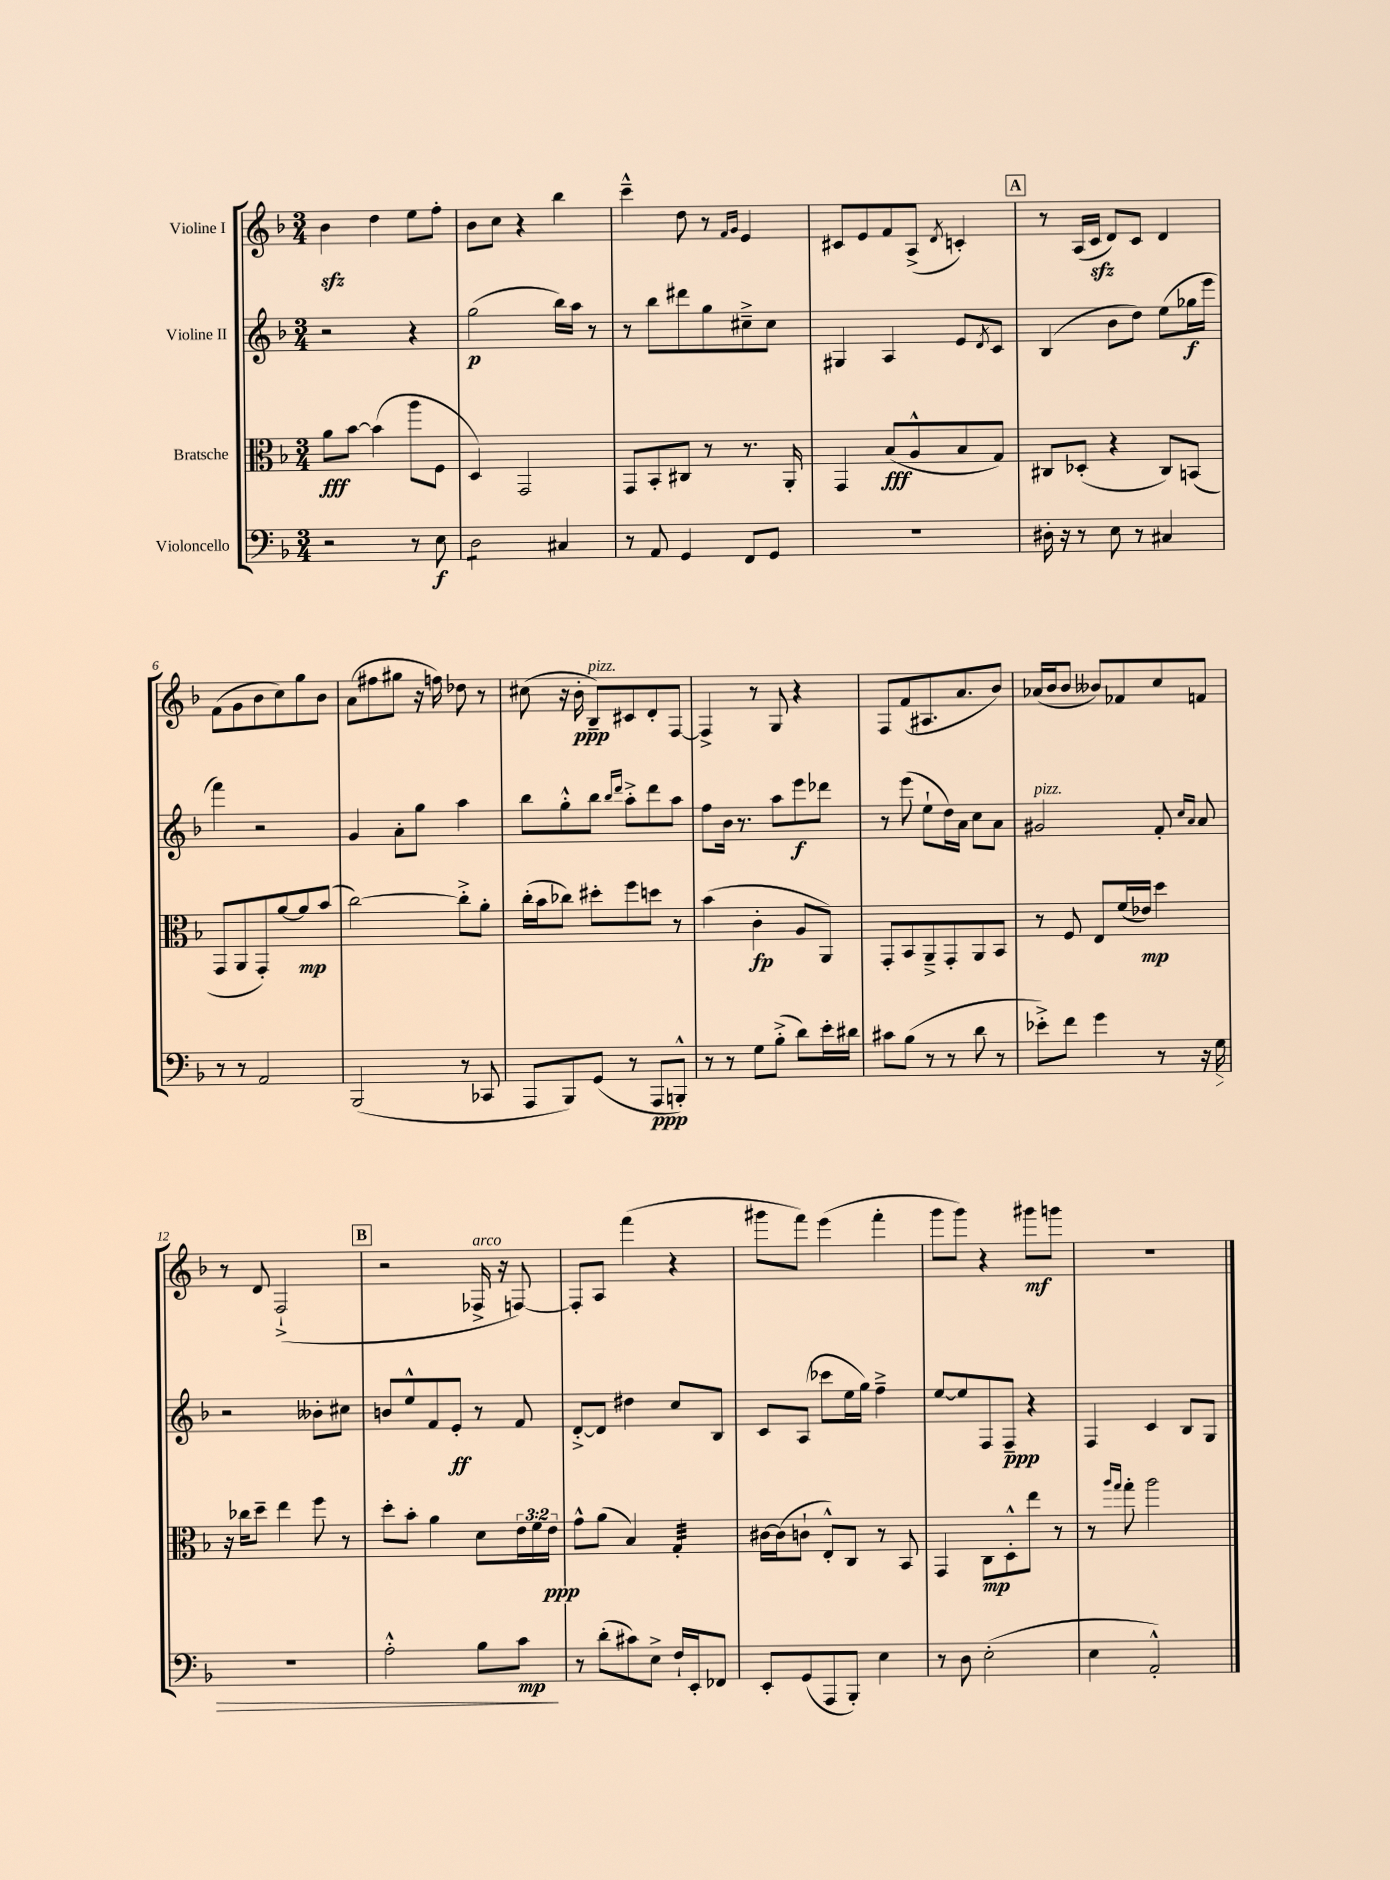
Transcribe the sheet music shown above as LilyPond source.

<<
\new StaffGroup <<
\new Staff = "s0" \with { instrumentName = "Violine I" } {
    \clef treble \key f \major \numericTimeSignature \time 3/4
    bes'4\sfz d''4 e''8 f''8-. |
    bes'8 c''8 r4 bes''4 |
    c'''4---^ d''8 r8 \grace { f'16 g'16 } e'4 |
    cis'8 e'8 f'8 a8->( \acciaccatura { d'8 } c'4-.) |
    \mark \markup { \box "A" } r8 a16( c'16\sfz d'8) c'8 d'4 |
    f'8( g'8 bes'8 c''8) g''8 bes'8 |
    a'8( fis''8 gis''8 r16 f''16) des''8 r8 |
    cis''8( r16 bes'16-.\ppp bes8--^\markup { \italic "pizz." }) cis'8 d'8-. f8~ |
    f4-> r8 g8 r4 |
    f8 f'8( ais8. a'8. bes'8) |
    aes'16( bes'16 bes'8 beses'8) fes'8 c''8 f'8 |
    r8 d'8 f2-!->( |
    \mark \markup { \box "B" } r2 fes16->^\markup { \italic "arco" } r16 f8~) |
    f8-. a8 f'''4( r4 |
    gis'''8 f'''8) e'''4( f'''4-. |
    g'''8 g'''8) r4 gis'''8\mf g'''8 |
    R2. \bar "|." |
}
\new Staff = "s1" \with { instrumentName = "Violine II" } {
    \clef treble \key f \major \numericTimeSignature \time 3/4
    r2 r4 |
    g''2\p( bes''16) a''16 r8 |
    r8 bes''8 dis'''8 g''8 cis''8---> cis''8 |
    gis4 a4 e'8 \acciaccatura { d'8 } c'8 |
    \mark \markup { \box "A" } bes4( bes'8 d''8) e''8( ges''16\f e'''16 |
    f'''4) r2 |
    g'4 a'8-. g''8 a''4 |
    bes''8 g''8-.-^ bes''8 \grace { bes''16 d'''16 } a''8-.-> d'''8 a''8 |
    f''8 bes'16 r8. a''8 e'''8\f des'''8 |
    r8 e'''8( e''8-! d''16) a'16 c''8 a'8 |
    gis'2^\markup { \italic "pizz." } f'8-. \grace { c''16 a'16 } a'8 |
    r2 beses'8-. cis''8 |
    \mark \markup { \box "B" } b'8 e''8-^ f'8 e'8-.\ff r8 f'8 |
    d'8~-.-> d'8 dis''4 c''8 bes8 |
    c'8 a8( ces'''8 e''16 g''16) f''4---> |
    e''8~ e''8 f8 f8--\ppp r4 |
    f4 c'4 bes8 g8 \bar "|." |
}
\new Staff = "s2" \with { instrumentName = "Bratsche" } {
    \clef alto \key f \major \numericTimeSignature \time 3/4 \override Staff.TupletNumber.text = #tuplet-number::calc-fraction-text
    a'8\fff bes'8~ bes'4( a''8 f8 |
    d4) g,2 |
    g,8 bes,8-. cis8 r8 r8. a,16-. |
    g,4 bes8\fff( a8-^ bes8 g8) |
    \mark \markup { \box "A" } cis8 des8-.( r4 cis8) b,8( |
    g,8 a,8 g,8-.) a'8~ a'8\mp bes'8( |
    c''2~) c''8-.-> a'8-. |
    c''16-.( bes'16 ces''8) dis''8-. f''8 d''8 r8 |
    bes'4( c'4-.\fp a8 a,8) |
    g,8-. bes,8 a,8---> g,8-. a,8 bes,8 |
    r8 f8 e8 f'16( ees'16\mp) d''4 |
    r16 ces''16 d''8-- e''4 f''8 r8 |
    \mark \markup { \box "B" } d''8-. bes'8-. a'4 d'8 \tuplet 3/2 { e'16 f'16 e'16\ppp } |
    g'8-^ a'8( bes4) g4:32-. |
    cis'16~ cis'16( c'8-! e8-.-^) c8 r8 bes,8 |
    g,4 c8\mp d8-.-^ e''8 r8 |
    r8 \grace { a''16 g''16 } g''8-. a''2 \bar "|." |
}
\new Staff = "s3" \with { instrumentName = "Violoncello" } {
    \clef bass \key f \major \numericTimeSignature \time 3/4
    r2 r8 e8\f |
    d2:8 cis4 |
    r8 a,8 g,4 f,8 g,8 |
    R2. |
    \mark \markup { \box "A" } dis16-. r16 r8 e8 r8 cis4 |
    r8 r8 a,2 |
    bes,,2( r8 ces,8 |
    a,,8 bes,,8) g,8( r8 a,,8\ppp b,,8-.-^) |
    r8 r8 g8 bes8-.->( d'8) e'16-. dis'16 |
    cis'8 bes8( r8 r8 d'8 r8 |
    ees'8-.->) f'8 g'4 r8 r16 g16\> |
    R2. |
    \mark \markup { \box "B" } a2-.-^ bes8 c'8\mp\! |
    r8 d'8-.( cis'8) e8-> f16-! e,16-. fes,8 |
    e,8-. g,8( a,,8 bes,,8-.) e4 |
    r8 d8 e2-.( |
    e4 a,2-.-^) \bar "|." |
}
>>
>>
